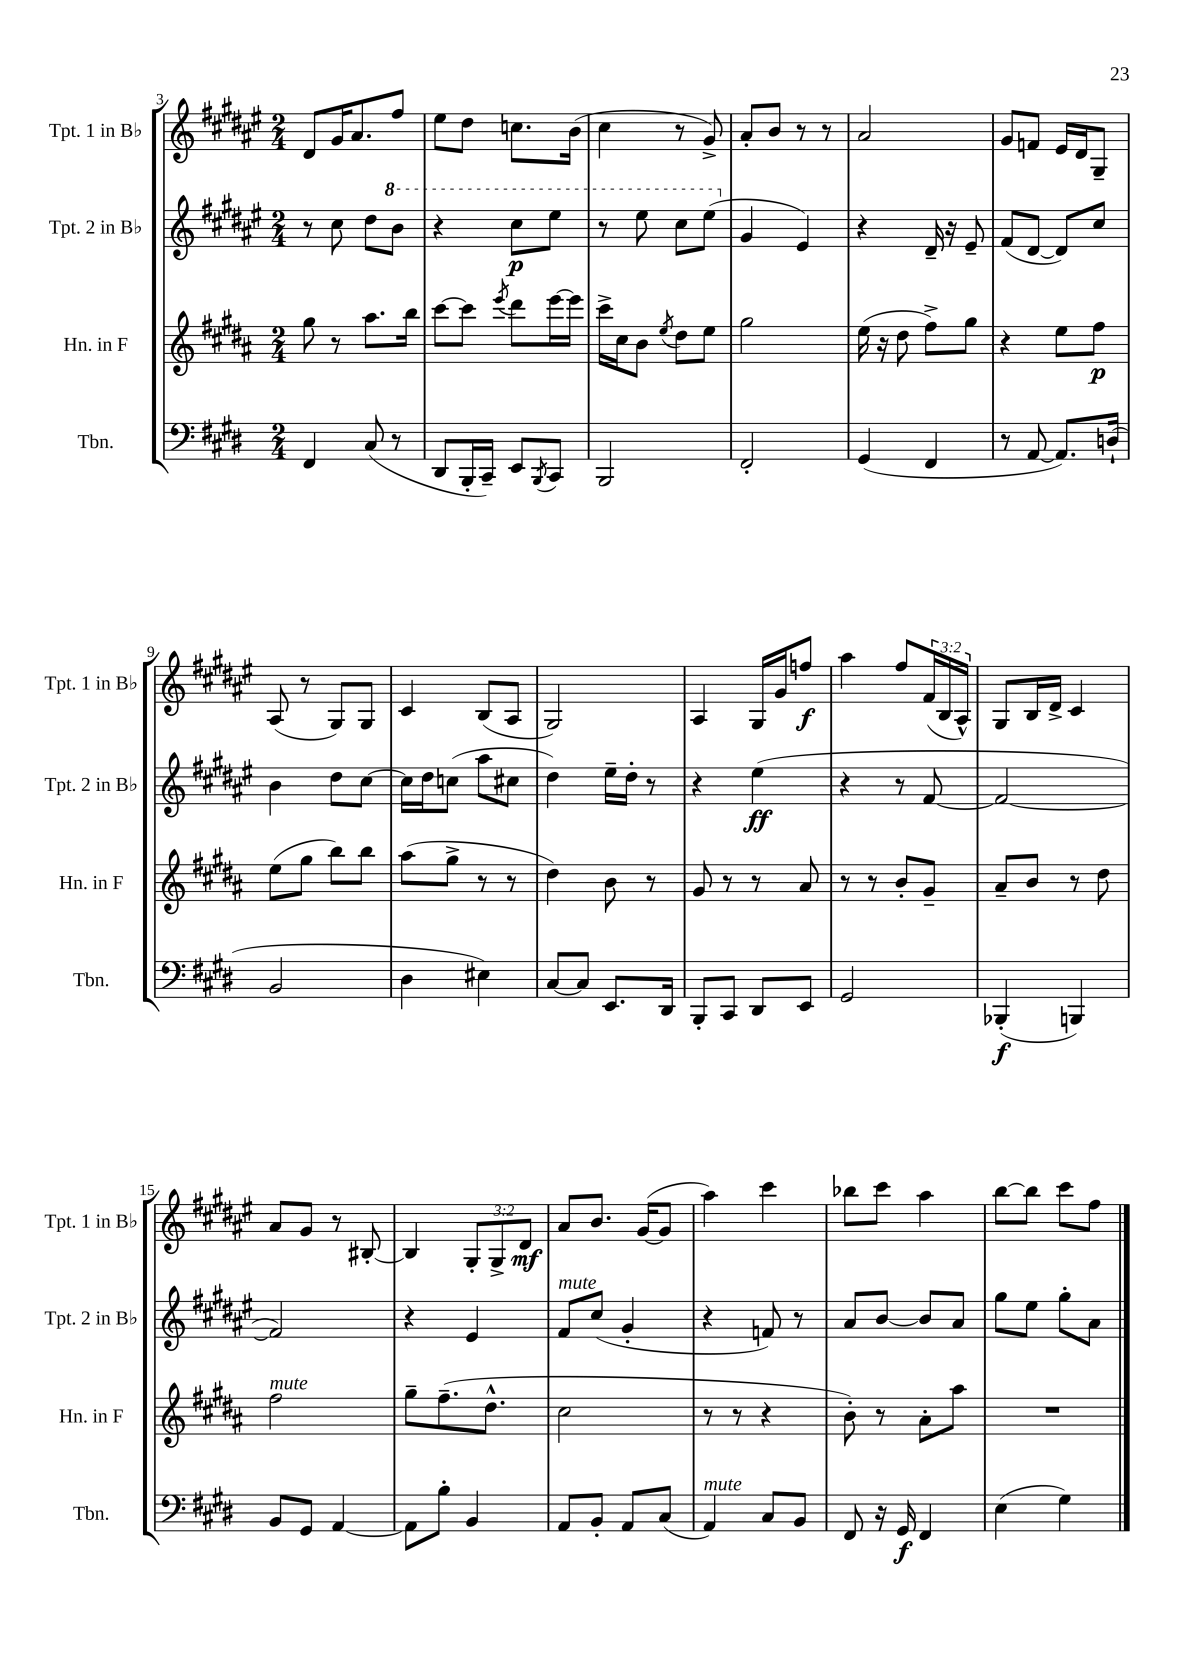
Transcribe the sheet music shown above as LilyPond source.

<<
\new StaffGroup <<
\new Staff = "s0" \with { instrumentName = "Tpt. 1 in Bb" shortInstrumentName = "Tpt. 1 in Bb" } {
    \clef treble \key fis \major \numericTimeSignature \time 2/4 \override Staff.TupletNumber.text = #tuplet-number::calc-fraction-text
    dis'8 gis'16 ais'8. fis''8 |
    eis''8 dis''8 c''8. b'16( |
    cis''4 r8 gis'8->) |
    ais'8-. b'8 r8 r8 |
    ais'2 |
    gis'8 f'8 eis'16 dis'16 gis8-- |
    ais8( r8 gis8) gis8 |
    cis'4 b8( ais8 |
    gis2) |
    ais4 gis16 gis'16 f''8\f |
    ais''4 fis''8 \tuplet 3/2 { fis'16( b16 ais16-^) } |
    gis8 b16 dis'16-> cis'4 |
    ais'8 gis'8 r8 bis8~-. |
    bis4 \tuplet 3/2 { gis8-. gis8-> dis'8\mf } |
    ais'8 b'8. gis'16~( gis'8 |
    ais''4) cis'''4 |
    bes''8 cis'''8 ais''4 |
    b''8~ b''8 cis'''8 fis''8 \bar "|." |
}
\new Staff = "s1" \with { instrumentName = "Tpt. 2 in Bb" shortInstrumentName = "Tpt. 2 in Bb" } {
    \clef treble \key fis \major \numericTimeSignature \time 2/4
    r8 cis''8 dis''8 \ottava #1 b''8 |
    r4 cis'''8\p eis'''8 |
    r8 eis'''8 cis'''8 eis'''8( \ottava #0 |
    gis'4 eis'4) |
    r4 dis'16-- r16 eis'8-- |
    fis'8( dis'8~ dis'8) cis''8 |
    b'4 dis''8 cis''8~ |
    cis''16 dis''16 c''8( ais''8 cis''8 |
    dis''4) eis''16-- dis''16-. r8 |
    r4 eis''4\ff( |
    r4 r8 fis'8~ |
    fis'2~ |
    fis'2) |
    r4 eis'4 |
    fis'8^\markup { \italic "mute" } cis''8( gis'4-. |
    r4 f'8) r8 |
    ais'8 b'8~ b'8 ais'8 |
    gis''8 eis''8 gis''8-. ais'8 \bar "|." |
}
\new Staff = "s2" \with { instrumentName = "Hn. in F" shortInstrumentName = "Hn. in F" } {
    \clef treble \key b \major \numericTimeSignature \time 2/4
    gis''8 r8 ais''8. b''16 |
    cis'''8~ cis'''8 \acciaccatura { e'''8 } dis'''8 e'''16~ e'''16 |
    cis'''16-> cis''16 b'8 \acciaccatura { e''8 } dis''8 e''8 |
    gis''2 |
    e''16( r16 dis''8 fis''8->) gis''8 |
    r4 e''8 fis''8\p |
    e''8( gis''8 b''8) b''8 |
    ais''8( gis''8-> r8 r8 |
    dis''4) b'8 r8 |
    gis'8 r8 r8 ais'8 |
    r8 r8 b'8-. gis'8-- |
    ais'8-- b'8 r8 dis''8 |
    fis''2^\markup { \italic "mute" } |
    gis''8-- fis''8.--( dis''8.-^ |
    cis''2 |
    r8 r8 r4 |
    b'8-.) r8 ais'8-. ais''8 |
    R2 \bar "|." |
}
\new Staff = "s3" \with { instrumentName = "Tbn." shortInstrumentName = "Tbn." } {
    \clef bass \key e \major \numericTimeSignature \time 2/4
    fis,4 cis8( r8 |
    dis,8 b,,16-. cis,16--) e,8 \acciaccatura { b,,8 } cis,8 |
    b,,2 |
    fis,2-. |
    gis,4( fis,4 |
    r8 a,8~ a,8.) d16-!( |
    b,2 |
    dis4 eis4) |
    cis8~ cis8 e,8. dis,16 |
    b,,8-. cis,8 dis,8 e,8 |
    gis,2 |
    bes,,4-.\f( b,,4) |
    b,8 gis,8 a,4~ |
    a,8 b8-. b,4 |
    a,8 b,8-. a,8 cis8( |
    a,4^\markup { \italic "mute" }) cis8 b,8 |
    fis,8 r16 gis,16\f fis,4 |
    e4( gis4) \bar "|." |
}
>>
>>
\layout { \context { \Score currentBarNumber = #3 } }
